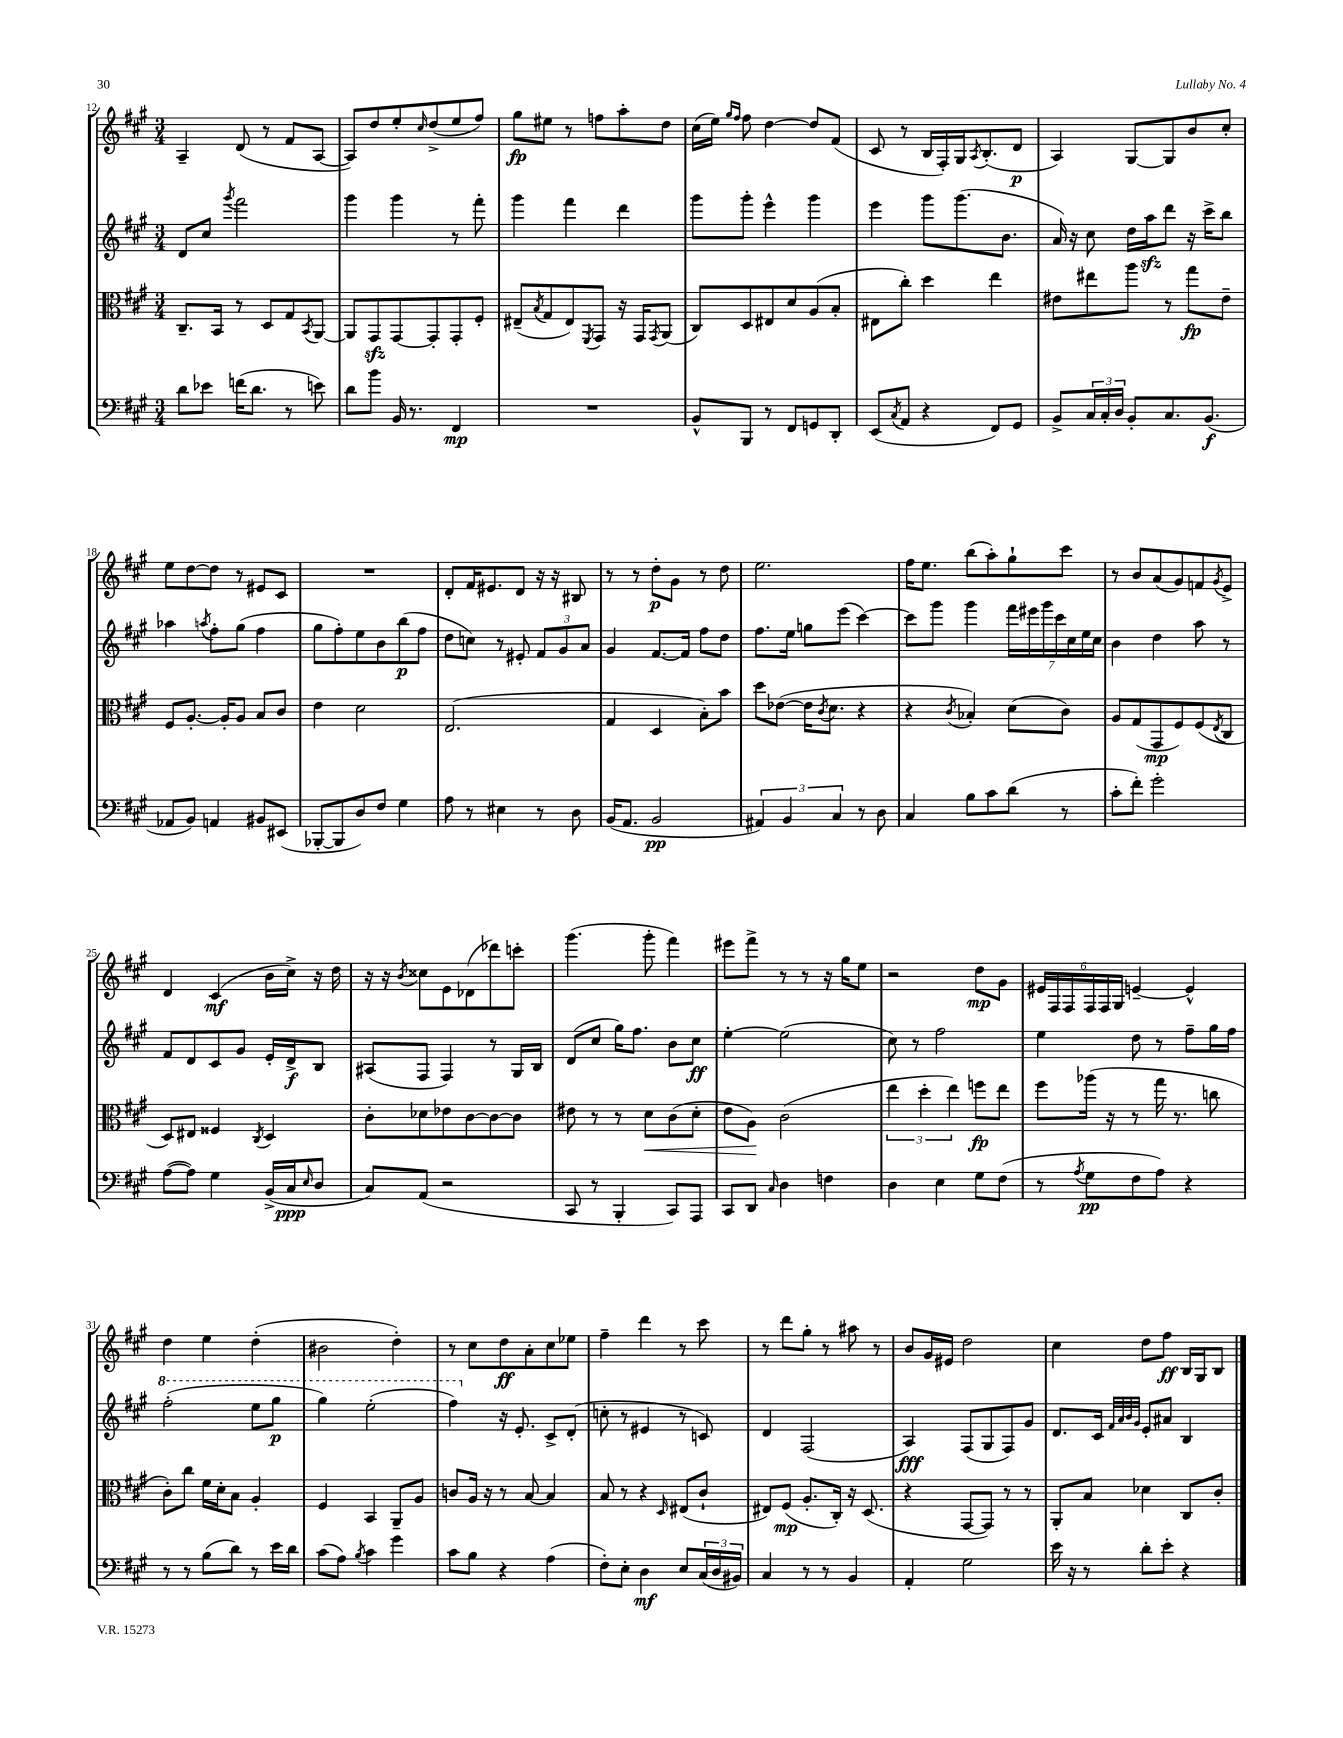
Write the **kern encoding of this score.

**kern	**kern	**kern	**kern
*staff4	*staff3	*staff2	*staff1
*clefF4	*clefC3	*clefG2	*clefG2
*k[f#c#g#]	*k[f#c#g#]	*k[f#c#g#]	*k[f#c#g#]
*M3/4	*M3/4	*M3/4	*M3/4
8d\L	8.C#~/L	8d/L	4A~/
8e-\J	.	8cc#/J	.
.	16BB/Jk	.	.
.	.	8qggg#/	.
(16f\LK	8r	2fff#\	(8d/
8.d\J	.	.	.
.	8D/L	.	8r
8r	8G#/	.	8f#/L
.	8qBB/	.	.
8e\)	[8AA/J	.	[8A/J
=	=	=	=
8d\L	8AA/]L	4ggg#\	8A/]L)
8b\J	8GG#/	.	8dd/
16BB/	[8GG#/	4ggg#\	8ee'/
8.r	.	.	.
.	.	.	16qqcc#/
.	8GG#'/]	.	(8dd^/
4FF#/	8GG#'/	8r	8ee/
.	8F#'/J	8fff#'\	8ff#/J)
=	=	=	=
2.r	(8E#~/L	4ggg#\	8gg#\L
.	8qB/	.	.
.	8G#/	.	8ee#\J
.	8E#/)	4fff#\	8r
.	8qFF#/	.	.
.	8GG#/J	.	8ff\L
.	16r	4ddd\	8aa'\
.	16GG#/LK	.	.
.	8qGG#/	.	.
.	(8AA/J	.	8dd\J
=	=	=	=
8BB^^/L	8C#/L)	8ggg#\L	(16cc#\LL
.	.	.	16ee\JJ)
.	.	.	16qqgg#/LL
.	.	.	16qqff#/JJ
8BBB/J	8D/	8ggg#'\J	8ff#\
8r	8E#/	4eee^^\	[4dd\
8FF#/L	8d/	.	.
8GG/	(8A/	4ggg#\	8dd/]L
8DD'/J	8B'/J	.	(8f#/J
=	=	=	=
(8EE/L	8E#\L	4eee\	8c#/
8qC#/	.	.	.
8AA/J	8cc#'\J)	.	8r
4r	4dd\	8ggg#\L	16B/LL
.	.	.	16F#'/)
.	.	(8.ggg#\	16G#/J
.	.	.	8qA/
.	.	.	(8.B'/
8FF#/L)	4ee\	.	.
.	.	8.b\J	.
8GG#/J	.	.	8d/J
=	=	=	=
8BB^/L	8e#\L	16a/)	4A/)
.	.	16r	.
24C#/L	8ee#\	8cc#\	.
24C#'/	.	.	.
24D/JJ	.	.	.
8BB'/L	8aa\J	16dd\LL	[8G#/L
.	.	16aa\J	.
8.C#/	8r	8ddd\J	8G#/]
.	8gg#\L	16r	8b/
(8.BB/J	.	16ccc#^\LK	.
.	8e#~\J	8bb\J	8cc#'/J
=	=	=	=
8AA-/L	8F#/L	4aa-\	8ee\L
8BB/J)	[8.A'/J	.	[8dd\
.	.	8qaa/	.
4AA/	.	8ff#'\L	8dd\]J
.	16A'/]LK	.	.
.	8A/J	(8gg#\J	8r
8BB#/L	8B/L	4ff#\	8e#/L
(8EE#/J	8c#/J	.	8c#/J
=	=	=	=
[8BBB-'/L	4e\	8gg#\L	2.r
8BBB-/]	.	8ff#'\)	.
8D/)	2d\	8ee\	.
8F#/J	.	8b\	.
4G#\	.	(8bb\	.
.	.	8ff#\J	.
=	=	=	=
8A\	(2.E/	8dd\L	8d'/L
8r	.	8cc\J)	16f#/K
.	.	.	8.e#/
4E#\	.	8r	.
.	.	8e#'/	8d/J
8r	.	12f#/L	16r
.	.	.	16r
.	.	12g#/	.
8D\	.	.	8B#/
.	.	12a/J	.
=	=	=	=
(16BB/LK	4G#/	4g#/	8r
8.AA/J	.	.	.
.	.	.	8r
2BB/	4D/	[8.f#/L	8dd'\L
.	.	.	8g#\J
.	.	16f#/]Jk	.
.	8B'\L)	8ff#\L	8r
.	8b\J	8dd\J	8dd\
=	=	=	=
6AA#/)	8dd\L	8.ff#\L	2.ee\
.	([8e-\J	.	.
6BB/	.	.	.
.	.	16ee\Jk	.
.	16e-\]LK	8gg\L	.
.	8qc#/	.	.
.	8.d\J	.	.
6C#/	.	.	.
.	.	(8eee\J	.
8r	4r	[4ccc#\)	.
8D\	.	.	.
=	=	=	=
4C#/	4r	8ccc#\]L	16ff#\LK
.	.	.	8.ee\J
.	.	8ggg#\J	.
.	8qc#/	.	.
8B\L	4B-'/)	4ggg#\	(8bb\L
8c#\	.	.	8aa'\)
(8d\J	(8d\L	28fff#\LL	8gg#`\
.	.	28eee#\	.
.	.	28ggg#\	.
.	.	28ccc#\	.
8r	8c#\J)	.	8ccc#\J
.	.	28cc#\	.
.	.	28ee\	.
.	.	28cc#\JJ	.
=	=	=	=
8c#'\L	8A/L	4b\	8r
8f#'\J)	(8G#/	.	8b/L
2g#'\	8GG#/	4dd\	(8a/
.	8F#/)	.	8g#/)
.	(8F#/	8aa\	8f/
.	8qE/	.	8qg#/
.	8C#/J	8r	8e^/J
=	=	=	=
([8A\L	8D/L)	8f#/L	4d/
8A\]J)	8E#/J	8d/	.
4G#\	4F##/	8c#/	(4c#/
.	.	8g#/J	.
.	8qC#/	.	.
(16BB^/LL	4D/	16e'/LL	16b\LL
16C#/J	.	16d^/J	16cc#^\JJ)
16qqE/	.	.	.
8D/J	.	8B/J	16r
.	.	.	16dd\
=	=	=	=
8C#/L)	8c#'\L	(8A#/L	16r
.	.	.	16r
.	.	.	8qb/
(8AA/J	8d-\	8F#/J	8cc##\L
2r	8e-\	4F#/)	8e\
.	[8c#\	.	(8d-\
.	8c#\_	8r	8ddd-\)
.	8c#\]J	16G#/LL	8ccc'\J
.	.	16B/JJ	.
=	=	=	=
8CC#/	8e#\	(8d/L	(4.ggg#\
8r	8r	8cc#/J	.
4BBB'/	8r	16gg#\LK)	.
.	.	8.ff#\J	.
.	8d\L	.	8ggg#'\
8CC#/L)	(8c#\	8b\L	4fff#\)
8AAA/J	8d'\J	8cc#\J	.
=	=	=	=
8CC#/L	8e\L	[4ee'\	8eee#\L
8DD/J	8A\J)	.	8fff#^\J
16qqC#/	.	.	.
4D\	(2c#\	(2ee\]	8r
.	.	.	8r
4F\	.	.	16r
.	.	.	16gg#\LK
.	.	.	8ee\J
=	=	=	=
4D\	6ee\	8cc#\)	2r
.	.	8r	.
.	6dd'\	.	.
4E\	.	2ff#\	.
.	6ee\)	.	.
8G#\L	8ff\L	.	8dd\L
(8F#\J	8ee\J	.	8g#\J
=	=	=	=
8r	8ff#\L	4ee\	24e#/LL
.	.	.	24F#/
.	.	.	24F#/
8qA/	.	.	.
8G#\L	(16aa-\Jk	.	24F#/
.	.	.	24F#/
.	16r	.	.
.	.	.	24G#/JJ
8F#\	8r	8dd\	[4e~/
8A\J)	16gg#\	8r	.
.	8.r	.	.
4r	.	8ff#~\L	4e^^/]
.	8cc\	16gg#\L	.
.	.	16ff#\JJ	.
=	=	=	=
8r	8c#'\L)	(2fff#'\	4dd\
8r	8cc#\J	.	.
(8B\L	16f#\LL	.	4ee\
.	16d'\J	.	.
8d\J)	8B\J	.	.
8r	4A'/	8eee\L	(4dd'\
16e\LL	.	8ggg#\J	.
16d\JJ	.	.	.
=	=	=	=
(8c#\L	4F#/	4ggg#\)	2b#\
8A\J)	.	.	.
8qB/	.	.	.
4c#\	4BB/	(2eee'\	.
4g#\	8AA~/L	.	4dd'\)
.	8A/J	.	.
=	=	=	=
8c#\L	8c/L	4fff#\)	8r
8B\J	16A/Jk	.	8cc#\L
.	16r	.	.
4r	8r	16r	8dd\
.	.	8.e'/	.
.	[8B/	.	8a'\
(4A\	4B/]	8c#^/L	8cc#\
.	.	(8d'/J	8ee-\J
=	=	=	=
8F#'\L)	8B/	8cc'\	4ff#~\
8E'\J	8r	8r	.
4D\	4r	4e#/	4ddd\
.	16qqD/	.	.
8E/L	(8E#/L	8r	8r
(24C#/L	8c#`/J	8c/)	8ccc#\
24D/	.	.	.
24BB#/JJ)	.	.	.
=	=	=	=
4C#/	8E#/L)	4d/	8r
.	(8F#/J	.	8ddd\L
8r	8.A'/L	(2F#/	8gg#'\J
8r	.	.	8r
.	16C#'/Jk)	.	.
4BB/	16r	.	8aa#\
.	(8.D/	.	.
.	.	.	8r
=	=	=	=
4AA'/	4r	4A/)	8b/L
.	.	.	16g#/L
.	.	.	16e#/JJ
2G#\	[8GG#/L	(8F#/L	2dd\
.	8GG#/]J)	8G#/	.
.	8r	8F#/)	.
.	8r	8g#/J	.
=	=	=	=
16e\	8AA'/L	8.d/L	4cc#\
16r	.	.	.
8r	8B/J	.	.
.	.	16c#/Jk	.
.	.	32qqf#/LLL	.
.	.	32qqa/	.
.	.	32qqb/	.
.	.	32qqg#/JJJ	.
8d'\L	4d-\	8e'/L	8dd\L
8e'\J	.	8a#/J	8ff#\J
4r	8C#/L	4B/	16B/LL
.	.	.	16G#/J
.	8c#'/J	.	8B/J
==	==	==	==
*-	*-	*-	*-
